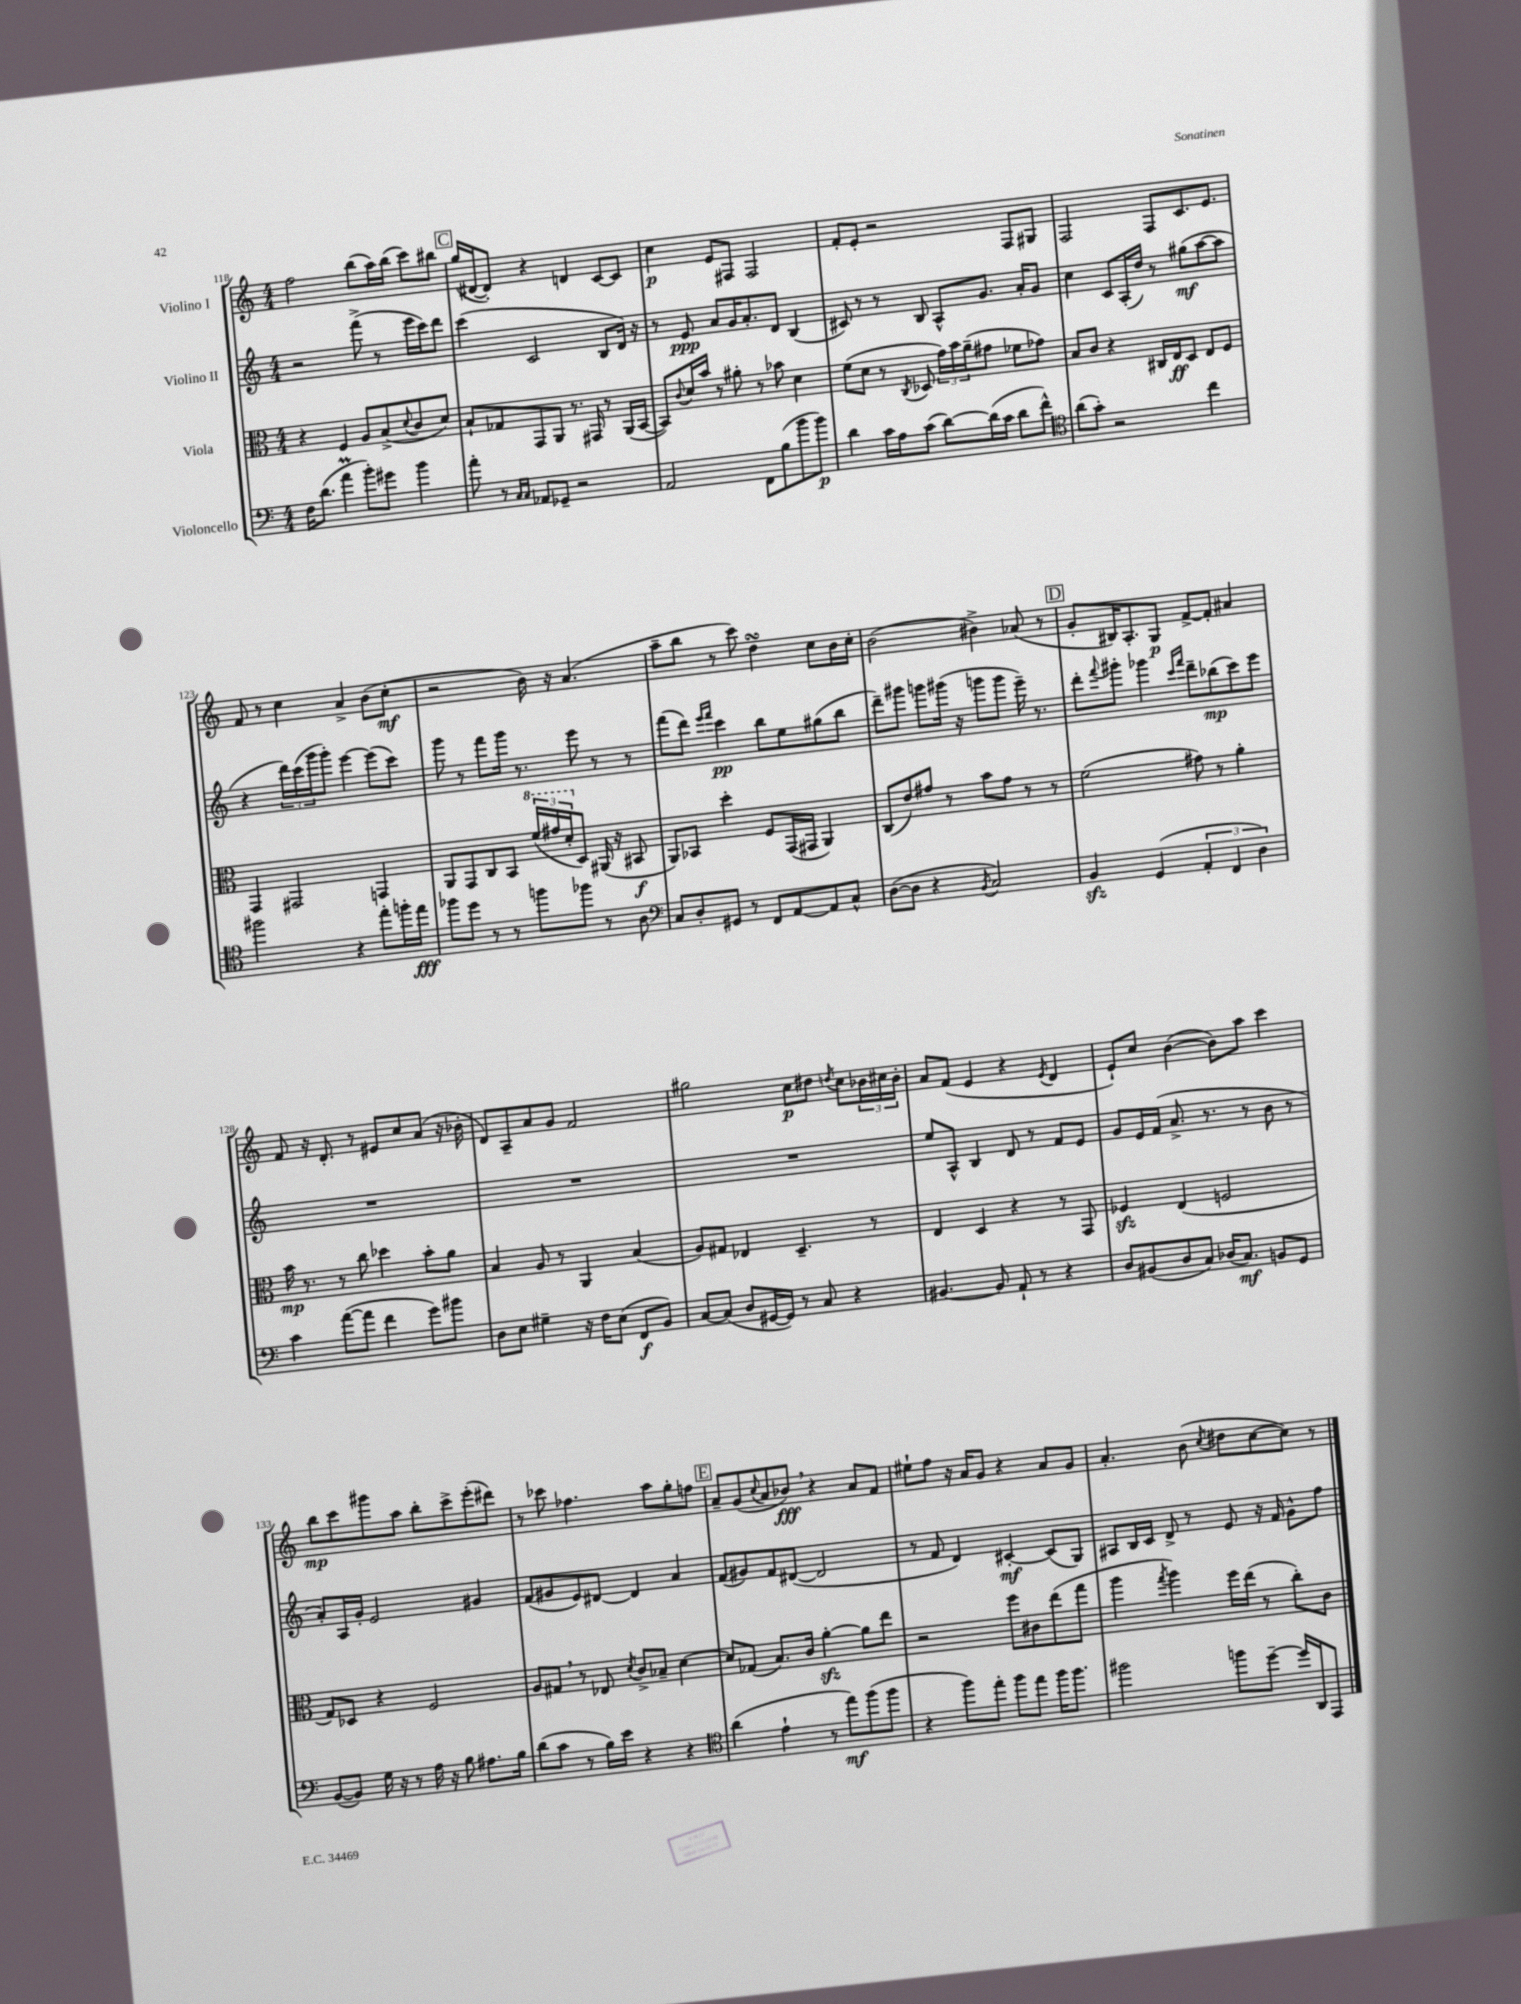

**kern	**kern	**kern	**kern
*staff4	*staff3	*staff2	*staff1
*clefF4	*clefC3	*clefG2	*clefG2
*k[]	*k[]	*k[]	*k[]
*M4/4	*M4/4	*M4/4	*M4/4
16F	4r	2r	2ff
(8.d	.	.	.
4a	4F	.	.
8b')	8A	(8fff^	(8bb
8g#	(8B^	8r	16aa)
.	.	.	(16bb
.	8qqd	.	.
4b	8c	16eee	8ccc)
.	.	16ccc)	.
.	8d)	8ddd	8bb#
=	=	=	=
8a'	8B`	(4ccc	(16gg
.	.	.	[16d#
8r	8G-	.	8d#'])
16qqC	.	.	.
16qqC	.	.	.
8AA-	8GG	2c	4r
8GG-~	8AA	.	.
2r	8.r	.	4d
.	16GG#	.	.
.	8r	8B	[8c
.	(16AA	16d)	8c]
.	[16BB	16r	.
=	=	=	=
2AA	8BB])	8r	4cc
.	8qqc	.	.
.	16d	8e	.
.	16b	.	.
.	8r	8a	8e
.	8a#'	16g	8F#
.	.	8.a'	.
8FF	8r	.	2F#
(8B	8b-	8d	.
8b	4d	(4B	.
8b)	.	.	.
=	=	=	=
4d	(8f	8c#)	8f'
.	8d	8r	8e'
16c	8r	8r	2r
16A	.	.	.
.	8qC	.	.
(8c	8D-	8B	.
[8d)	24g)	8A^^	.
.	24b	.	.
.	(24a~	.	.
(16d]	8g#	8.g	.
16c	.	.	.
8d	8f-	.	8F
.	.	16a'	.
8f^^)	8g-)	8g	8G#
=	=	=	=
*clefC4	*	*	*
(8a	8B	4cc	2F
8g')	8c	.	.
2r	4r	8c	.
.	.	(16A'	.
.	.	16dd)	.
.	16C#	8r	8F
.	16E	.	.
.	8D	(8gg#	8.c
4cc	8E	[8aa	.
.	.	.	8.e
.	8F	8aa]	.
=	=	=	=
2ff#	4GG	4r	8f
.	.	.	8r
.	2GG#	24ddd)	4cc
.	.	(24ccc	.
.	.	24ggg	.
.	.	8ggg')	.
4r	.	[4eee	4a^
8ee'	4GG	(8eee]	(8b
16ff'	.	8ccc)	8cc'
16ee	.	.	.
=	=	=	=
8ff-	8AA	8ggg	2r
8dd	8GG	8r	.
8r	8C	8fff	.
8r	8BB	16ggg	.
.	.	8.r	.
8ff	(24ff	.	16b)
.	24gg#	.	.
.	.	.	16r
.	24dd'	.	.
8ff-	8D)	8eee	(4.a
8r	(16AA#	8r	.
.	16r	.	.
8A	8BB#	8r	.
=	=	=	=
*clefF4	*	*	*
8C	8AA)	(8fff	8aa~
8D'	8BB-	8ddd)	8bb
.	.	16qqeee	.
.	.	16qqfff	.
8GG#	4dd'	4ccc	8r
8r	.	.	8ccc)
8FF	8F	8bb	4dd
[8AA	(16GG	8ee	.
.	16GG#	.	.
8AA]	4AA)	(8gg#	8cc
8C^^	.	8bb	16b
.	.	.	16cc'
=	=	=	=
([8D	(8C	8ddd~)	(2b
8D]	8e)	8ggg#	.
4r	8g#	8ggg	.
.	8r	(16ggg#	.
.	.	16r	.
8qBB	.	.	.
2C)	8b	8ggg	4b#^)
.	8g#	8ggg	.
.	8r	16eee~)	(8a-
.	.	8.r	.
.	8r	.	8r
=	=	=	=
4BB	(2f	8ddd'	8g'
.	.	8qqfff	.
.	.	8ggg#'	16B#)
.	.	.	8.A'
(4GG	.	4ggg-	.
.	.	.	8G
.	.	16qqccc	.
.	.	16qqfff	.
6AA'	8g#)	8ddd~	[8f^
.	8r	(8bb-	8f']
6FF	.	.	.
.	4a'	8ccc)	4a#
6D)	.	.	.
.	.	8eee	.
=	=	=	=
4c	16b	1r	8f
.	8.r	.	.
.	.	.	16r
.	.	.	8.d'
([8a	8r	.	.
8a]	8cc	.	8r
4f	4dd-	.	8e#
.	.	.	8cc
8g)	8b'	.	(8a
8b#	8a	.	16r
.	.	.	16b-'
=	=	=	=
8D	4B	1r	8d)
8E	.	.	8A~
4G#~	8A	.	8a
.	8r	.	8g
16r	4AA	.	2f
16F	.	.	.
(8E	.	.	.
8FF	(4B	.	.
8BB)	.	.	.
=	=	=	=
[8C	8A)	1r	2gg#
(8C]	8G#	.	.
8D	4E-	.	.
[16GG#	.	.	.
16GG#])	.	.	.
8r	4.D~	.	8cc
8C	.	.	8dd#
.	.	.	8qdd
4r	.	.	8cc
.	8r	.	24b-
.	.	.	24cc#
.	.	.	24b-'
=	=	=	=
[4.BB#	4E	8ee	8a
.	.	8A^^	(8f
.	4D	4B	4e
8BB#]	.	.	.
8AA`	4r	8d	4r
8r	.	8r	.
.	.	.	8qe
4r	8r	8f	4d
.	8GG	8e	.
=	=	=	=
8D	4F-	8g	8e`)
(8BB#	.	16e	8cc
.	.	(16f	.
8D	(4E	8.a^	([4b
8C)	.	.	.
.	.	8.r	.
(16D-	2F	.	8b])
8.C)	.	.	.
.	.	8r	8aa
8BB	.	8b	4ccc
8GG	.	8r	.
=	=	=	=
([8BB	8G)	8a')	8bb
8BB])	8D-	16A	8ccc
.	.	16g'	.
16G	4r	2e	8ggg#
16r	.	.	.
8r	.	.	8aa
16A	2F	.	8bb'
16r	.	.	.
8B	.	.	8ccc^
8.A#	.	4g#	(8eee'
.	.	.	8ddd#)
16B	.	.	.
=	=	=	=
(8d	8A	(8f	8r
8c	8G#	8g#	8ccc-
8r	8r	8e)	4.ff-
16B)	8E-	[8d#	.
16e	.	.	.
.	8qd	.	.
4r	8c^	4d#]	.
.	8B-~	.	8aa
4r	[4d	4a	8gg'
.	.	.	8ff
=	=	=	=
*clefC4	*	*	*
(4a	8d]	(8f	8a~
.	(8G-	8g#)	(8g
.	.	.	8qqcc
4e`	8.B)	8f	8a
.	.	([8d#	8b-)
.	16c	.	.
8r	[4a'	2d#]	4r
8ee)	.	.	.
(8ff	8a]	.	8a
8ff	8ee	.	8f
=	=	=	=
4r	2r	8r	8ee#`
.	.	8f	8ff
8ff)	.	4d)	16r
.	.	.	16a
8ee'	.	.	8g
8ff	8ff	[4c#'	4r
8ee	8c#	.	.
16ff	(8ee	(8c#]	8a
8.ff	.	.	.
.	8gg	8G)	8g
=	=	=	=
2ff#	4aa	8A#	4.a'
.	.	16B	.
.	.	16c	.
.	8qgg	.	.
.	4aa)	8d^	.
.	.	8r	(8b
.	.	.	8qcc
8ff	16ff	8e	8dd#
.	(16ee	.	.
[8dd~	8r	16r	[8cc
.	.	16f	.
16dd]	8cc')	8g^^	8cc])
16AA	.	.	.
8EE	8c	8ff	8r
==	==	==	==
*-	*-	*-	*-
